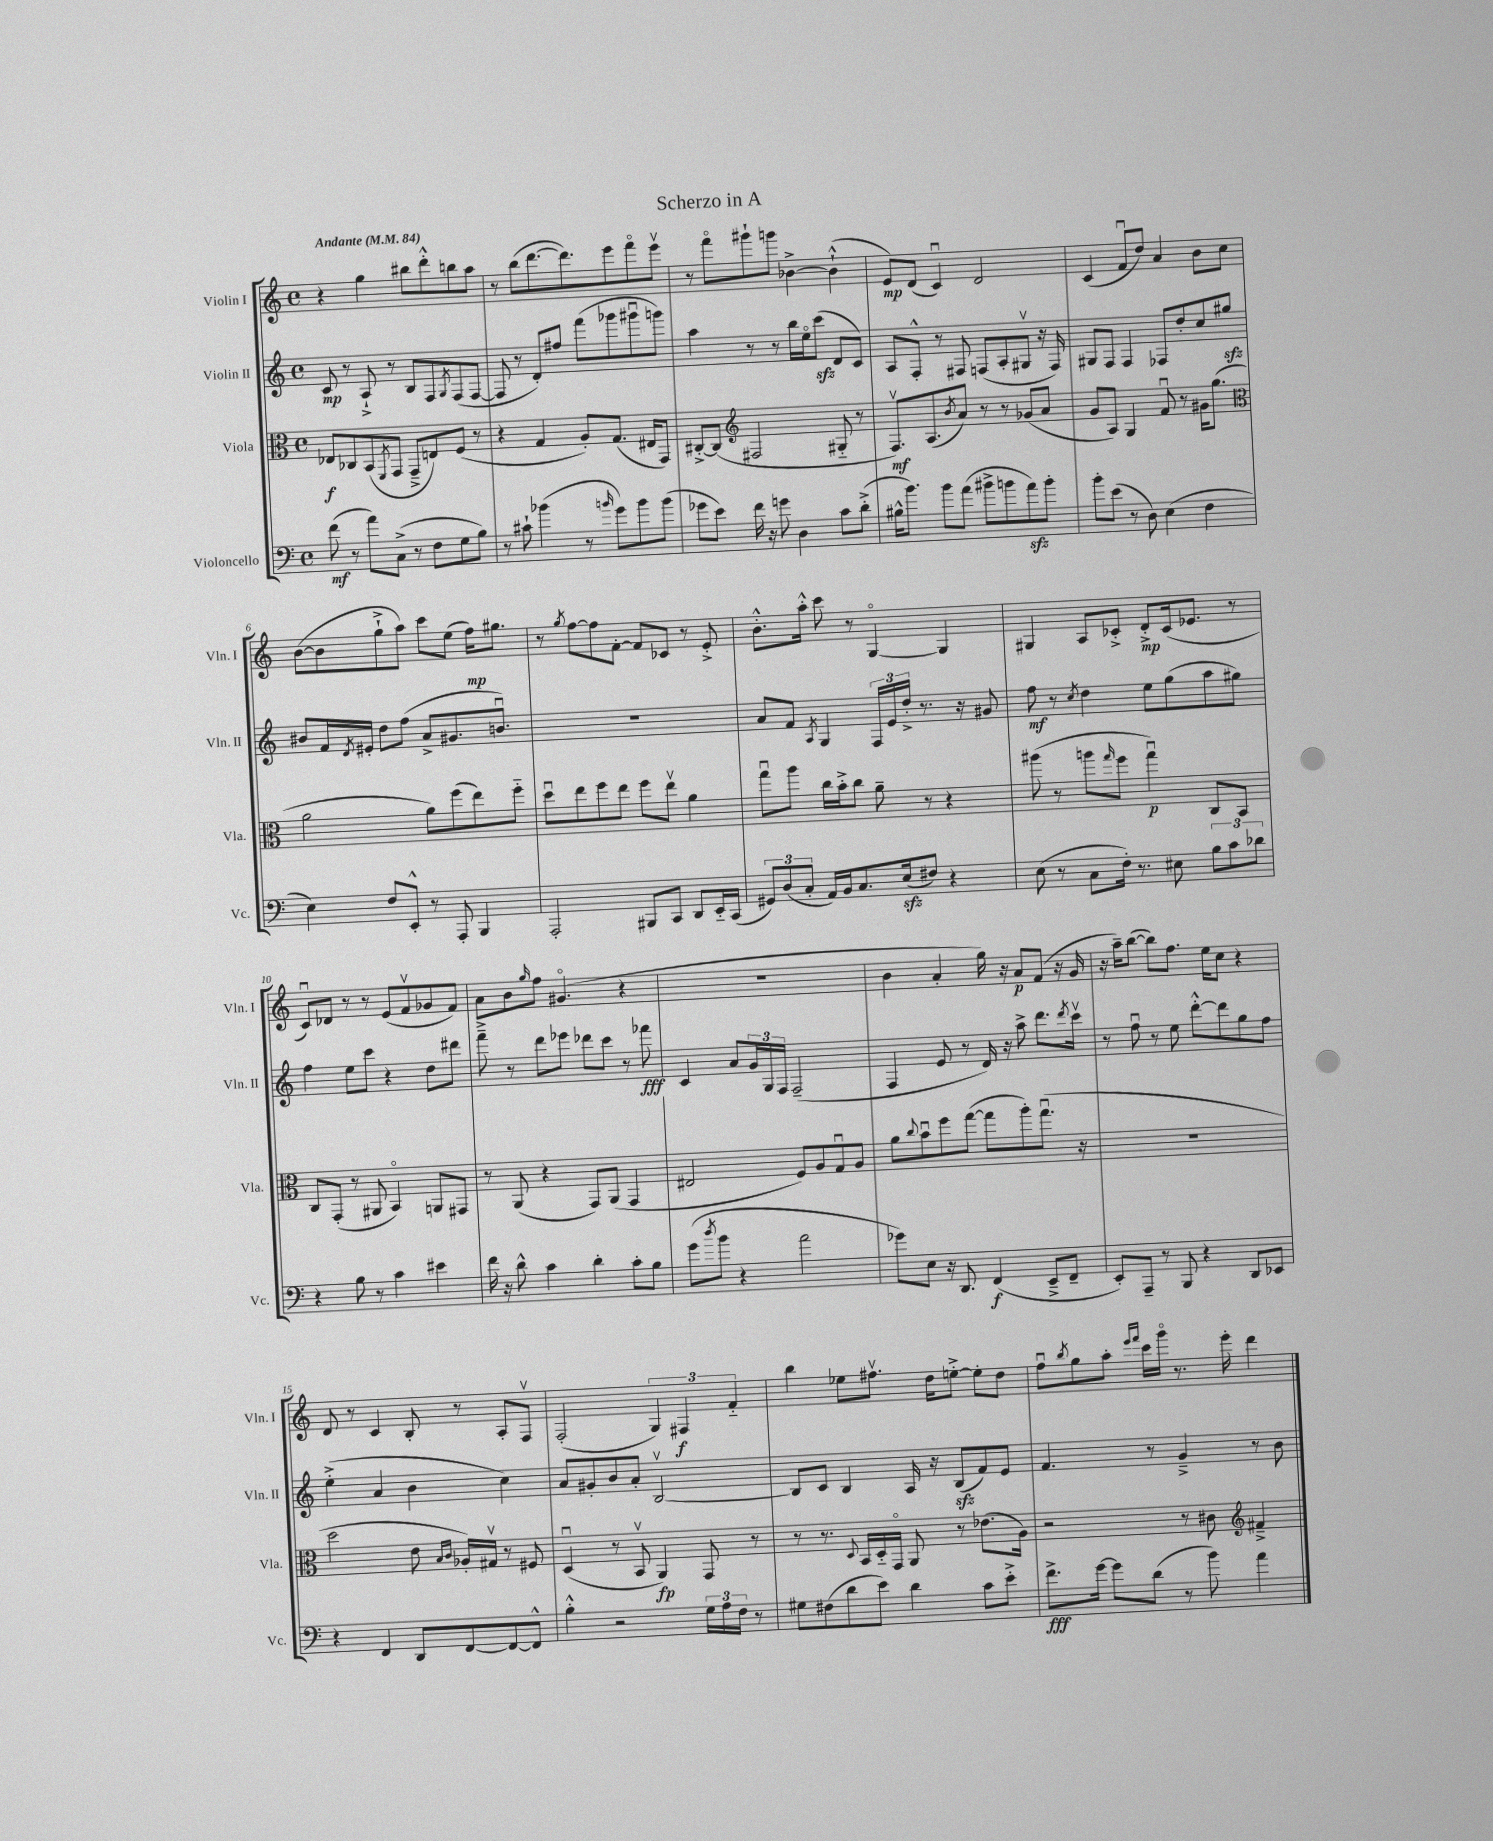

**kern	**kern	**kern	**kern
*staff4	*staff3	*staff2	*staff1
*clefF4	*clefC3	*clefG2	*clefG2
*k[]	*k[]	*k[]	*k[]
*M4/4	*M4/4	*M4/4	*M4/4
*met(c)	*met(c)	*met(c)	*met(c)
*MM84	*MM84	*MM84	*MM84
(8f	8E-	8c	4r
8r	8C-	8r	.
8a)	(8BB	8A`^	4gg
.	8qFF	.	.
(8C^	8GG	8r	.
8r	8GG~^	8B	8bb#
8F	8E)	8F	8ddd'^^
.	.	8qG	.
8G	(8F	(8F	8bb
8B)	8r	[8F	8aa
=	=	=	=
8r	4r	8F]	8r
8c#`	.	8r	(8bb
(4b-	4G	8d')	[8.ddd
.	.	8ff#	.
.	.	.	8.ddd])
8r	8A')	(8fff	.
16qqb	.	.	.
8g)	(8.G	8ggg-	8eee
8b	.	8ggg#u	8fffo
.	16E#	.	.
(8b	8GG)	8ggg)	8eeev
=	=	=	=
8g-	[8C#'^	4aa	8r
8e)	(8C#]	.	8fffo
*	*clefG2	*	*
16f	2F#	8r	8ggg#`
16r	.	.	.
8g	.	8r	8ggg
4D	.	16bb	[4b-^
.	.	16eeo	.
.	.	(8ccc	.
8c	8G#'~	8d	(4b-`^^]
(8d'^	8r	8c)	.
=	=	=	=
16B#^^	8.Fv)	8A	8e)
8.b)	.	.	.
.	.	8F'^^	(8d
.	(8.A	.	.
8b	.	8r	4cu)
.	8qb	.	.
(8a	8a)	8F#	.
8b#^	8r	(8F	2d
8b	8r	8A'	.
8a)	(8g-	8G#v	.
8b'	8a	16r	.
.	.	16F)	.
=	=	=	=
8b'	8g	8G#	(4c
(8e	8A)	8F	.
8r	4G	4F	8fu
8D)	.	.	8dd)
(4E	8fu	8F-	4a
.	8r	8dd'	.
4F	16g#	8cc	8b
.	(8.gg	.	.
.	.	8gg#	8cc
=	=	=	=
*	*clefC3	*	*
4E)	2a	8b#	([8b
.	.	16f	8b]
.	.	8qd	.
.	.	16e#'	.
8F	.	8dd	8gg`^
8EE'^^	.	(8ff	8aa)
8r	8a)	8a^	8ccc
8AAA'	(8ff	8.g#	(8ee
4BBB	8ee)	.	16ff)
.	.	8.bu)	8.gg#
.	8ff'~	.	.
=	=	=	=
2AAA'	8ddu	1r	8r
.	.	.	8qgg
.	8ee	.	[8ff
.	8ff	.	8ff]
.	8ee	.	[8f'
8BBB#	8ff	.	8f]
8CC	8eev	.	8c-
8DD	4a	.	8r
16EE'~	.	.	8e'^
(16CC	.	.	.
=	=	=	=
12GG#)	8ggu	8a	8.b'^^
(12D	.	.	.
.	8aa	8f	.
12C'	.	.	.
.	.	.	16aa'^^
.	.	8qA	.
16AA)	16cc	4G	8ccc
16BB	16b'^	.	.
8.C	8cc	.	8r
.	8a~	24F	[4Go
.	.	24e	.
(16E	.	.	.
.	.	24dd'^	.
8F#)	8r	8.r	.
4r	4r	.	4G]
.	.	16r	.
.	.	8g#	.
=	=	=	=
(8E	(8aa#	8ff	4G#
8r	8r	8r	.
.	.	8qcc	.
8C	8aa	4dd	8A
.	16qqgg	.	.
16F')	8ff	.	8c-'^
8.r	.	.	.
.	4ggu)	8ee	8d'^
8E#	.	(8gg	(16c-
.	.	.	8.e-
12B	8C	8aa	.
12c	.	.	.
.	8BB	8gg#)	8r
12d-	.	.	.
=	=	=	=
4r	8C	4ff	8cu)
.	(8GG'	.	8d-
8B	8r	8ee	8r
8r	8AA#	8ccc	8r
4c	4BBo)	4r	(8e
.	.	.	8fv
4e#	8AA	8dd	8g-
.	8GG#	8ddd#	8f)
=	=	=	=
16f	8r	8fff~^	8a
16r	.	.	.
8d^^	(8AA	8r	8b
.	.	.	16qqgg
4c	4r	8ddd	8ff
.	.	8eee-	(4.g#o
4d'	8GG)	8ddd-	.
.	(8AA	8ccc	.
8c'	4GG	8r	4r
8B	.	8fff-	.
=	=	=	=
(8g	2E#	4c	1r
8qdd	.	.	.
8b	.	.	.
4r	.	8a	.
.	.	24g	.
.	.	24G	.
.	.	24F	.
2a	8F)	(2F~	.
.	8A	.	.
.	8Gu	.	.
.	8A	.	.
=	=	=	=
8g-)	8a	4F	4b
.	8qqcc	.	.
8E	8bu	.	.
16r	8ff	8e	4a'
8.DD	.	.	.
.	([8gg	8r	.
(4FF	8gg]	16d)	16gg)
.	.	16r	16r
.	8aa')	8aa^	8a
8EE~^	(8.ggu	8.ddd	(8f
8FF~	.	.	16r
.	.	8qddd	.
.	16r	16cccv	16g
=	=	=	=
8EE')	1r	8r	16r
.	.	.	16aa~)
8AAA~	.	8ffu	([8bb
8r	.	8r	8bb])
8BBB	.	8ee	8.ff
4r	.	[8ddd'^^	.
.	.	.	16ee
.	.	8ddd]	8cc
8DD	.	8gg	4r
8EE-	.	8ff	.
=	=	=	=
4r	2dd	(4ee'^	8d
.	.	.	8r
4FF	.	4a	4c
8DD	8e	4b	8B'
.	16qqB	.	.
.	16qqc	.	.
[8FF	16A-')	.	8r
.	16G#v	.	.
8FF_	8r	4cc)	8A'
8FF^^]	8F#	.	8Fv
=	=	=	=
4B'^^	(4Du	8a	(2F'
.	.	8g#'	.
2r	8r	8b	.
.	8BBv	8a'	.
.	4AA)	[2Bv	6G)
.	.	.	6F#
24G	8GG	.	.
24A	.	.	.
24F	.	.	6f'~
8r	8r	.	.
=	=	=	=
8G#	8r	8B]	4bb
(8F#	8.r	8c	.
8d	.	4B	8ee-
.	8qqD	.	.
.	16BB	.	.
8e)	16D'~	.	8.ff#v
.	16GGo	.	.
4d	8AA	16A	.
.	.	16r	16dd
.	8r	(8B	[8ee'^
8c	(8.e-	8f)	8ee']
8e'^	.	8e	8dd
.	16A)	.	.
=	=	=	=
8.f^	2r	4.f	8ffu
.	.	.	8qbb
.	.	.	8gg
[16g	.	.	.
8g]	.	.	8aa'
.	.	.	16qqeee
.	.	.	16qqfff
(8d	.	8r	16ccc
.	.	.	16gggo
8r	8r	4g~^	8.r
8b)	8c#	.	.
.	.	.	16eee'
*	*clefG2	*	*
4a	4f#~^	8r	4ddd
.	.	8b	.
==	==	==	==
*-	*-	*-	*-
